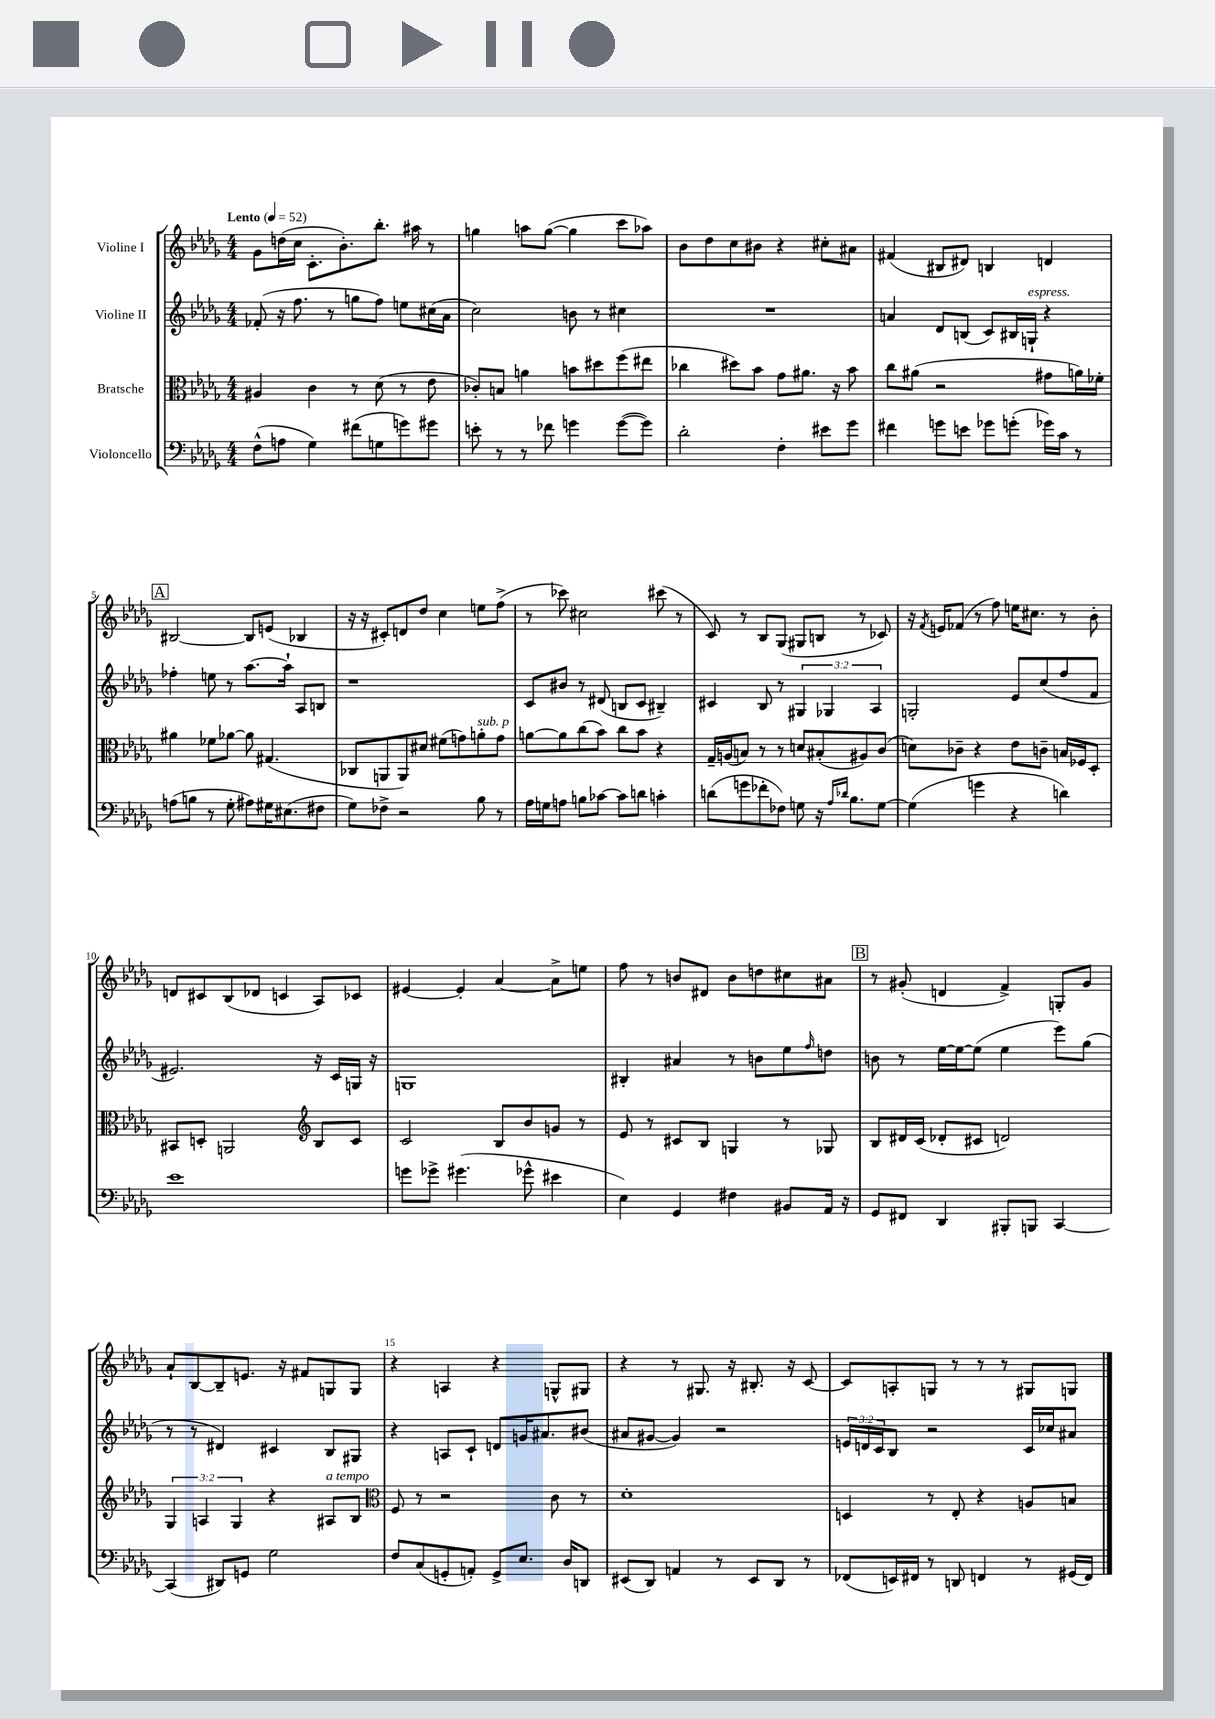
<<
\new StaffGroup <<
\new Staff = "s0" \with { instrumentName = "Violine I" } {
    \clef treble \key des \major \numericTimeSignature \time 4/4 \tempo "Lento" 4 = 52
    ges'8 d''16( c''16 c'8.-. bes'8.-.) bes''8.-. ais''16 r8 |
    g''4 a''8 g''8~( g''4 c'''8 aes''8) |
    bes'8 des''8 c''8 bis'8 r4 cis''8-. ais'8 |
    fis'4( bis8 dis'8) b4 d'4 |
    \mark \markup { \box "A" } bis2~ bis8 e'8( bes4 |
    r16 r16 cis'8-.) d'8 des''8 c''4 e''8 f''8->( |
    r8 ces'''8) cis''2 cis'''8( r8 |
    c'8) r8 bes8 ges8( gis8 b8 r8 ces'8) |
    r16 \acciaccatura { f'8 } e'16 fes'8( r8 f''8) e''16 cis''8. r8 bes'8-. |
    d'8 cis'8 bes8( des'8 c'4 aes8) ces'8 |
    eis'4~ eis'4-. aes'4~ aes'8-> e''8 |
    f''8 r8 b'8 dis'8 b'8 d''8 cis''8 ais'8 |
    \mark \markup { \box "B" } r8 gis'8-.( d'4 f'4->) g8-. gis'8 |
    aes'8-! bes8~ bes8-- e'8. r16 fis'8 g8 g8 |
    r4 a4 r4 g8-^ gis8 |
    r4 r8 gis8. r16 bis8.-. r16 c'8~ |
    c'8 a8-. g8 r8 r8 r8 gis8 g8 \bar "|." |
}
\new Staff = "s1" \with { instrumentName = "Violine II" } {
    \clef treble \key des \major \numericTimeSignature \time 4/4 \override Staff.TupletNumber.text = #tuplet-number::calc-fraction-text
    fes'8-.( r16 f''8. r8 g''8 f''8) e''8 cis''16( aes'16 |
    c''2) b'8 r8 cis''4 |
    R1 |
    a'4 des'8 b8( c'8) bis16 g16-!^\markup { \italic "espress." } r4 |
    \mark \markup { \box "A" } fes''4-. e''8 r8 aes''8.~ aes''16-! aes8 b8 |
    r1 |
    c'8 bis'8 r8 dis'8( b8 c'8 bis4--) |
    cis'4 bes8 r8 \tuplet 3/2 { gis4 ges4 aes4 } |
    g2-. ees'8 c''8( f''8 f'8 |
    eis'2.) r16 c'16 g16 r16 |
    g1 |
    bis4-. ais'4 r8 b'8 ees''8 \grace { f''16 } d''8 |
    \mark \markup { \box "B" } b'8 r8 ees''16~ ees''16~ ees''8( ees''4 ees'''8) ges''8( |
    r8 r8 dis'4) cis'4 bes8 gis8 |
    r4 a8 c'8-! d'8 g'16 ais'8. bis'8( |
    ais'8 gis'8~ gis'4) r2 |
    \tuplet 3/2 { e'16 d'16 c'16 } bes8 r2 c'16 ces''16 ais'8 \bar "|." |
}
\new Staff = "s2" \with { instrumentName = "Bratsche" } {
    \clef alto \key des \major \numericTimeSignature \time 4/4 \override Staff.TupletNumber.text = #tuplet-number::calc-fraction-text
    ais4 c'4 r8 des'8( r8 ees'8 |
    ces'8-.) b8 a'4 b'8 dis''8 f''8( eis''8 |
    ces''4 dis''8) bes'8 ges'8 ais'8. r16 bes'8 |
    c''8 ais'8( r2 gis'8 a'16) fes'16-. |
    \mark \markup { \box "A" } ais'4 fes'8 aes'8~ aes'8 gis4.( |
    ces8 a,8 a,8) dis'8 fis'8( g'8) a'8-.^\markup { \italic "sub. p" } g'8 |
    a'8~ a'8 c''8( bes'8) c''8 bes'8 r4 |
    ges16-- a16( b8) r8 r8 d'8 bis8-.( ais8) c'8( |
    d'8) ces'8-- r4 ees'8 c'8-- b16 fes16 des8-. |
    bis,8 d8-. a,2 \clef treble bes8 c'8 |
    c'2 bes8 bes'8 g'8 r8 |
    ees'8 r8 cis'8 bes8 g4 r8 ges8 |
    \mark \markup { \box "B" } bes8 dis'16 c'16( des'8-. cis'8 d'2) |
    \tuplet 3/2 { ges4 a4 ges4 } r4 ais8^\markup { \italic "a tempo" } bes8 |
    \clef alto f8 r8 r2 c'8 r8 |
    des'1-. |
    d4 r8 ees8-. r4 a8 b8 \bar "|." |
}
\new Staff = "s3" \with { instrumentName = "Violoncello" } {
    \clef bass \key des \major \numericTimeSignature \time 4/4
    f8-^( a8 ges4) fis'8( g8 g'8) gis'8 |
    e'8-. r8 r8 fes'8 g'4 g'8~( g'8) |
    des'2-. f4-. eis'8 ges'8 |
    fis'4 g'8 e'8 ges'8 g'8-.( ges'16) c'16 r8 |
    \mark \markup { \box "A" } a8( b8 r8 ges8-. ais8) gis16 eis8.( fis8 |
    ges8) fes8-> r2 bes8 r8 |
    aes16 g16 a8 b8 ces'8~ ces'8 d'8 c'4-. |
    d'8( g'8 fes'8-. fes8) g8 r16 \grace { aes16 des'16 } bes8. g8~ |
    g4( g'4 r4 d'4) |
    ees'1 |
    g'8 ges'8-> gis'4.( ges'8-^ eis'4 |
    ees4) ges,4 fis4 bis,8 aes,16 r16 |
    \mark \markup { \box "B" } ges,8 fis,8 des,4 bis,,8-. b,,8 c,4~ |
    c,4( dis,8) g,8 ges2 |
    f8 c8( g,8-. a,8-.) g,8-> ees8. des16 d,8 |
    eis,8( des,8) a,4 r8 eis,8 des,8 r8 |
    fes,8( e,16) fis,16 r8 d,8 f,4 r8 gis,16( f,16) \bar "|." |
}
>>
>>
\layout { \context { \Score \override BarNumber.break-visibility = ##(#f #t #t) barNumberVisibility = #(every-nth-bar-number-visible 5) } }
